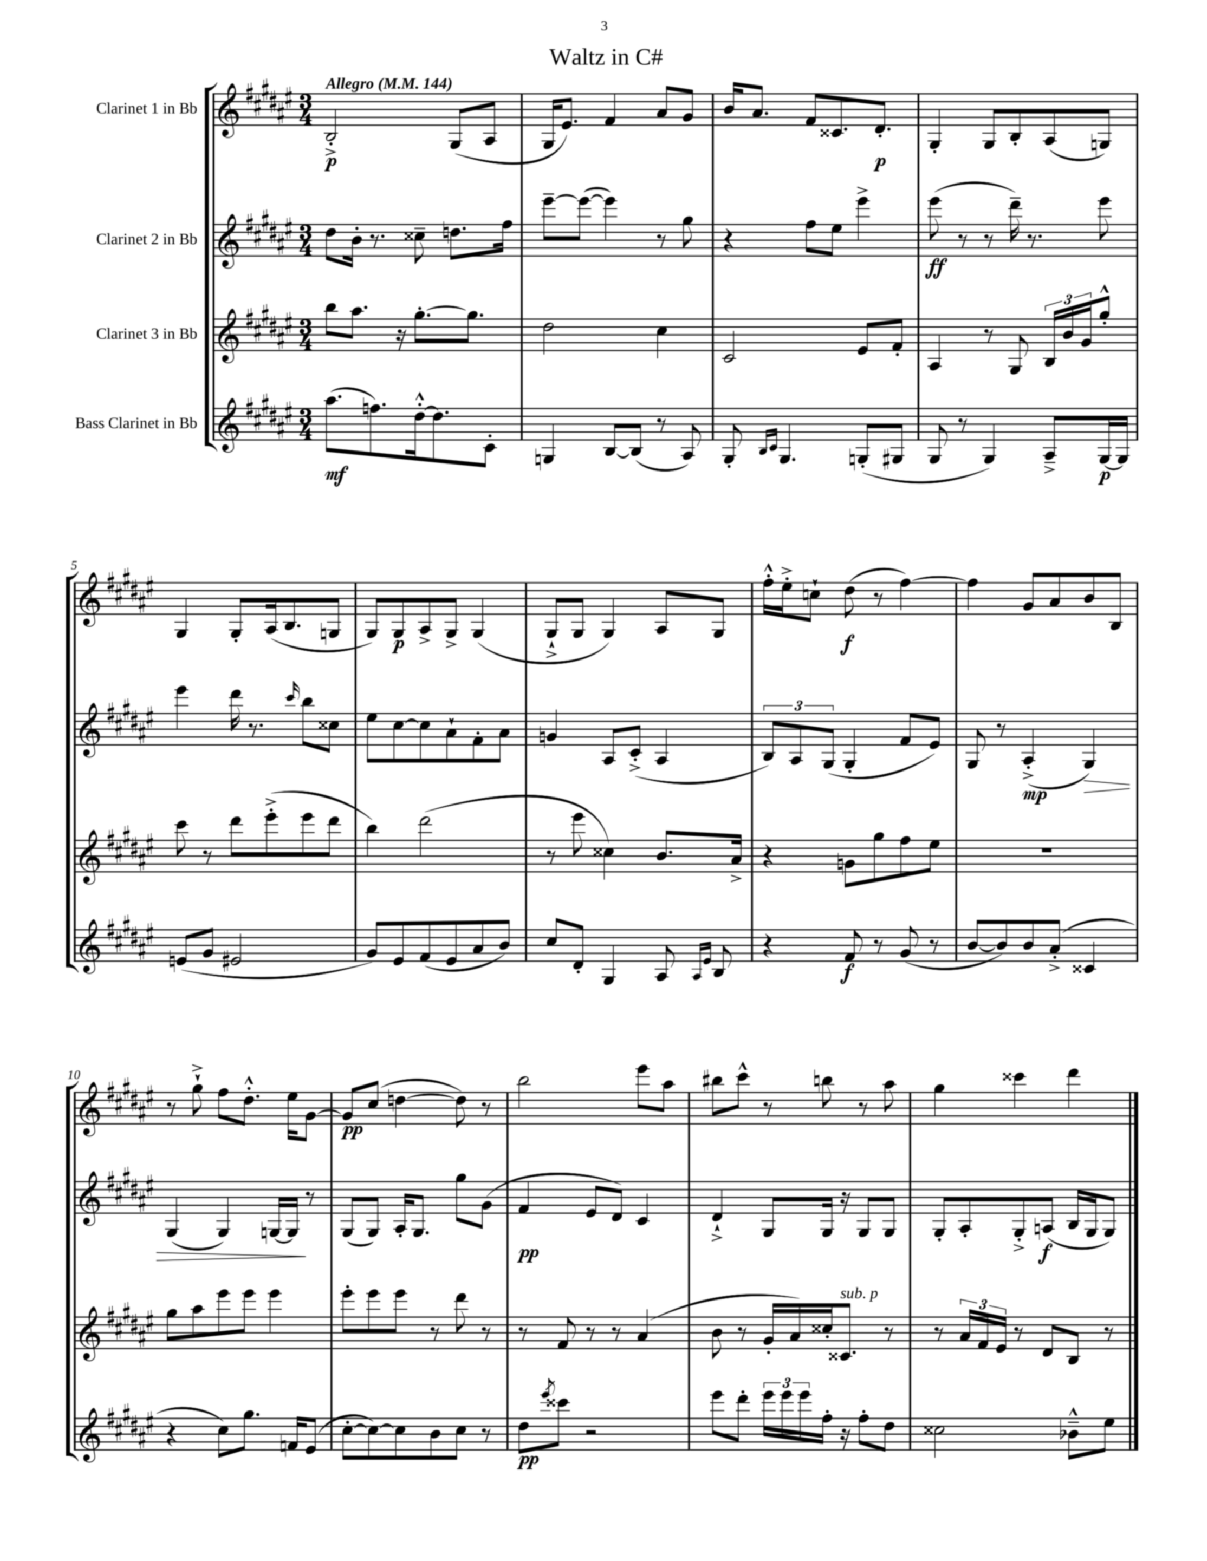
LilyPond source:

\header { title = "Waltz in C#" }
<<
\new StaffGroup <<
\new Staff = "s0" \with { instrumentName = "Clarinet 1 in Bb" } {
    \clef treble \key fis \major \numericTimeSignature \time 3/4 \tempo "Allegro" 4 = 144
    b2-.->\p gis8( ais8 |
    gis16 eis'8.) fis'4 ais'8 gis'8 |
    b'16 ais'8. fis'8 cisis'8. dis'8.-.\p |
    gis4-. gis8 b8-. ais8( g8) |
    gis4 gis8-. ais16( b8. g8 |
    gis8) gis8\p ais8-> gis8-> gis4( |
    gis8-!-> gis8 gis4) ais8 gis8 |
    fis''16-.-^ eis''16-.-> c''8-! dis''8\f( r8 fis''4~) |
    fis''4 gis'8 ais'8 b'8 b8 |
    r8 gis''8-!-> fis''8 dis''8.-.-^ eis''16 gis'8~ |
    gis'8\pp cis''8( d''4~ d''8) r8 |
    b''2 eis'''8 ais''8 |
    bis''8 cis'''8-^ r8 b''8 r8 ais''8 |
    gis''4 cisis'''4 dis'''4 \bar "|." |
}
\new Staff = "s1" \with { instrumentName = "Clarinet 2 in Bb" } {
    \clef treble \key fis \major \numericTimeSignature \time 3/4
    dis''8 b'16-. r8. cisis''8-- d''8. fis''16 |
    eis'''8~-- eis'''8~( eis'''4) r8 gis''8 |
    r4 fis''8 eis''8 eis'''4-> |
    eis'''8\ff( r8 r8 dis'''16--) r8. eis'''8 |
    eis'''4 dis'''16 r8. \grace { cis'''16 } b''8 cisis''8 |
    eis''8 cis''8~ cis''8 ais'8-! fis'8-. ais'8 |
    g'4 ais8 cis'8-.->( ais4 |
    \tuplet 3/2 { b8) ais8 gis8( } gis4-. fis'8 eis'8) |
    gis8 r8 ais4-.->\mp( gis4\>) |
    gis4( gis4) g16~ g16\! r8 |
    gis8( gis8) ais16-. gis8. gis''8 gis'8( |
    fis'4\pp eis'8 dis'8) cis'4 |
    dis'4-!-> gis8 gis16 r16 gis8 gis8 |
    gis8-. ais8-. gis8-.-> a8\f( b16 gis16 gis8) \bar "|." |
}
\new Staff = "s2" \with { instrumentName = "Clarinet 3 in Bb" } {
    \clef treble \key fis \major \numericTimeSignature \time 3/4
    b''8 ais''8. r16 gis''8.~-. gis''8. |
    dis''2 cis''4 |
    cis'2 eis'8 fis'8-. |
    ais4 r8 gis8 \tuplet 3/2 { b16 b'16 gis'16 } gis''8-.-^ |
    cis'''8 r8 dis'''8 eis'''8-.->( eis'''8 dis'''8 |
    b''4) dis'''2( |
    r8 eis'''8 cisis''4) b'8. ais'16-> |
    r4 g'8 gis''8 fis''8 eis''8 |
    R2. |
    gis''8 ais''8 eis'''8 eis'''8 eis'''4 |
    eis'''8-. eis'''8 eis'''8 r8 dis'''8 r8 |
    r8 fis'8 r8 r8 ais'4( |
    b'8 r8 gis'16-. ais'16) cisis''16-. cisis'8.^\markup { \italic "sub. p" } r8 |
    r8 \tuplet 3/2 { ais'16 fis'16 eis'16 } r8 dis'8 b8 r8 \bar "|." |
}
\new Staff = "s3" \with { instrumentName = "Bass Clarinet in Bb" } {
    \clef treble \key fis \major \numericTimeSignature \time 3/4
    ais''8.\mf( f''8.) dis''16~-.-^ dis''8. cis'8-. |
    g4 b8~ b8( r8 ais8) |
    gis8-. \grace { b16 cis'16 } gis4. g8-.( gis8 |
    gis8 r8 gis4) ais8---> gis16~\p gis16 |
    e'8( gis'8 eis'2 |
    gis'8) eis'8 fis'8( eis'8 ais'8 b'8) |
    cis''8 dis'8-. gis4 ais8 \grace { ais16 eis'16 } b8 |
    r4 fis'8\f r8 gis'8( r8 |
    b'8~ b'8) b'8 ais'8-.->( cisis'4 |
    r4 cis''8) gis''8. f'16 eis'8( |
    cis''8~-. cis''8~) cis''8 b'8 cis''8 r8 |
    dis''8\pp \acciaccatura { eis'''8 } cisis'''8 r2 |
    eis'''8 dis'''8-. \tuplet 3/2 { eis'''16 eis'''16 eis'''16 } fis''16-. r16 fis''8-. dis''8 |
    cisis''2 bes'8---^ eis''8 \bar "|." |
}
>>
>>
